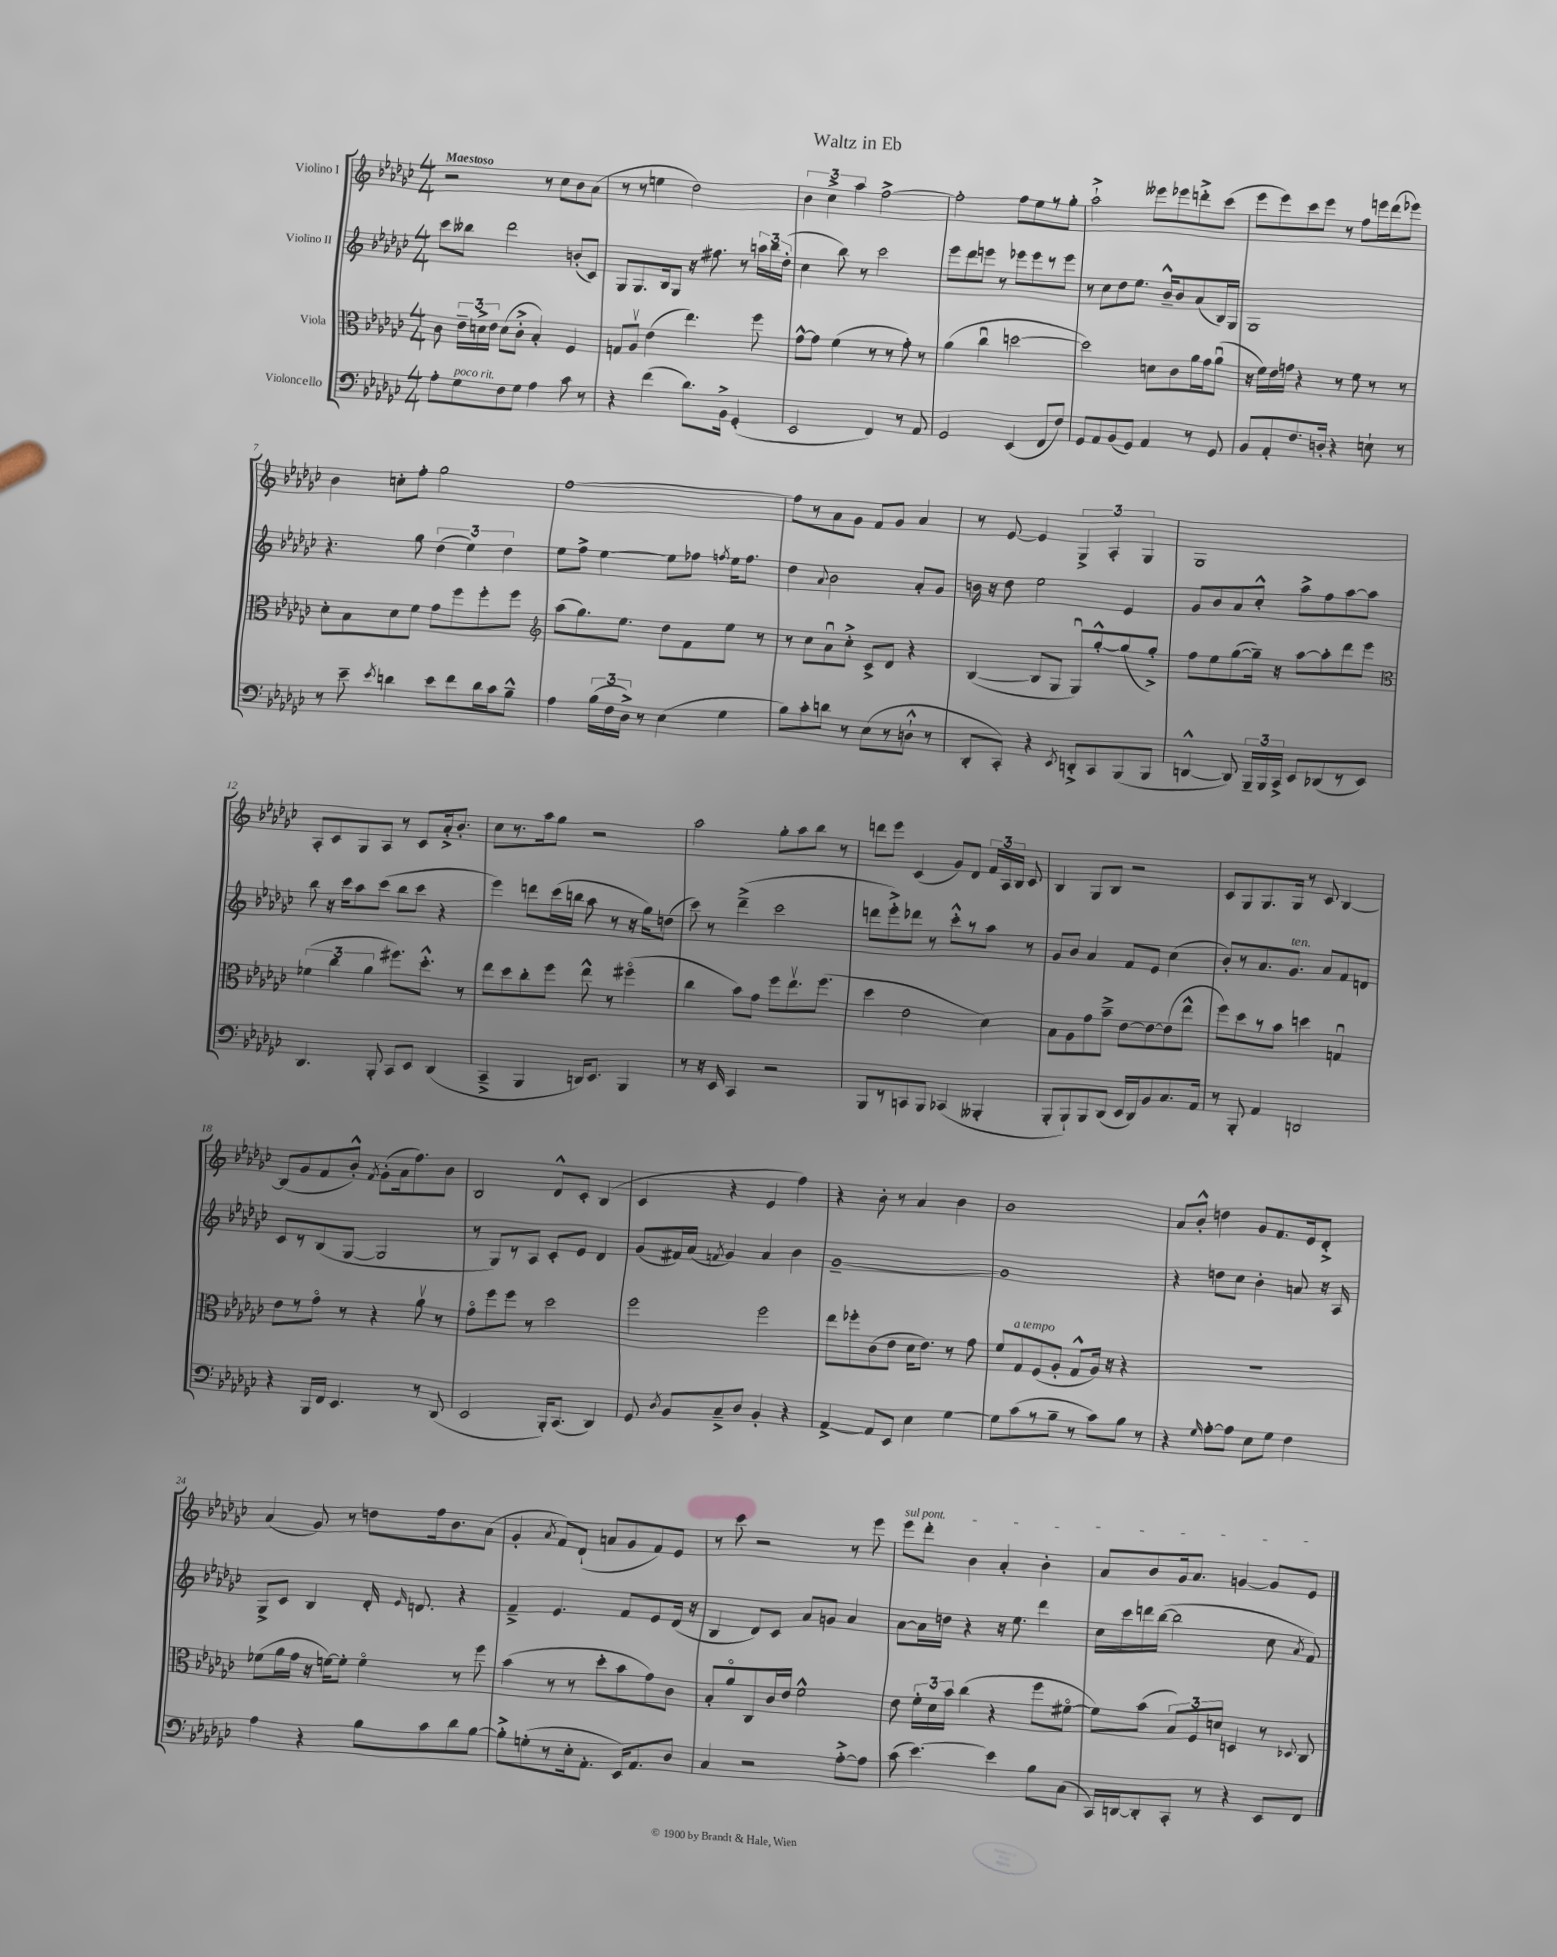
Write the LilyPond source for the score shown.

\header { title = "Waltz in Eb" }
<<
\new StaffGroup <<
\new Staff = "s0" \with { instrumentName = "Violino I" } {
    \clef treble \key ges \major \numericTimeSignature \time 4/4 \tempo "Maestoso"
    \autoBeamOff r2 r8 ces''8[ bes'8 aes'8]( |
    r8 r8 e''4 des''2) |
    \tuplet 3/2 { bes'4 ces''4-> aes''4 } f''2~-> |
    f''2-. f''8[ ees''8 r8 ges''8]-. |
    aes''2-!-> eeses'''8[ ees'''8 d'''8-.-> ces'''8]( |
    ees'''8[ ees'''8) ces'''8 ees'''8] r8 f''8[ e'''16 des'''16( ees'''8]) |
    bes'4 c''8[-. f''8]-. ges''2 |
    f''1~ |
    f''8[ r8 aes'8 ges'8] f'8[ ges'8] aes'4 |
    r8 ees'8~ ees'4 \tuplet 3/2 { ges4-> aes4-. ges4 } |
    ges1 |
    aes8[-. ces'8 ges8 aes8] r8 ces'8[ aes'16-.-> bes'8.]-. |
    ces''8[ r8. aes''16 ges''8] r2 |
    aes''2 ges''8[-. aes''8 bes''8] r8 |
    d'''8[ ees'''8] ces'4( ges'8[) des'8] \tuplet 3/2 { f'16[ aes16 bes16] } ces'8 |
    bes4 ges8[ bes8] r2 |
    ces'8[ ges8 ges8. ges16] r8 ces'8 bes4~ |
    bes8[( ges'8 f'8 bes'8]-.-^) \acciaccatura { f'8 } ges'8[-.( aes'16 f''8.) bes'8] |
    bes2 des'8[-^ ces'8]-. bes4( |
    ces'4 r4 ees'4 f''4) |
    r4 bes'8-. r8 aes'4 bes'4 |
    bes'1 |
    aes'8[ bes'8]-.-^ d''4 ges'8[ f'8. ees'16 des'8]-.-> |
    aes'4( ges'8) r8 d''8[ f''16 bes'8. aes'8]( |
    ges'4-. \acciaccatura { aes'8 } f'8[) des'8]-!( a'8[ ges'8 f'8) ees'8] |
    r8 ces'''8 r2 r8 ees'''8 |
    \once \override TextSpanner.bound-details.left.text = \markup { \italic "sul pont." } ees'''8[\startTextSpan des'''8]-. bes'4 aes'4-. bes'4-. |
    aes'8[ bes'8 ges'16 aes'8.] g'4~ g'8[ ees'8]\stopTextSpan \bar "|." |
}
\new Staff = "s1" \with { instrumentName = "Violino II" } {
    \clef treble \key ges \major \numericTimeSignature \time 4/4
    \autoBeamOff ces'''8[ beses''8] des'''2 b'8[-.( ces'8]) |
    ges8[ ges8. bes16 ges8] r16 fis''8. r8 \tuplet 3/2 { a''16[ bes''16 des''16]-.( } |
    ces''4 bes''8) r8 ces'''2 |
    ees'''8[ des'''8 e'''8] r8 ees'''8[ ees'''8 r8 ees'''8] |
    r8 ces''8[ des''8 ees''8.] bes'16[---^ bes'8 aes'8( bes16) ges16] |
    ges1 |
    r4. ges''8 \tuplet 3/2 { des''4( ees''4) des''4 } |
    ees''8[ f''8]-> ees''4~ ees''8[ fes''8] \acciaccatura { f''8 } ees''16[ f''8.] |
    des''4 \appoggiatura { aes'8 } bes'2 aes'8[-. ges'8] |
    b'16 r16 des''8 ees''2 ees'4 |
    ges'8[ bes'8 aes'8 ces''8]-.-^ aes''8[-> f''8 aes''8~ aes''8] |
    bes''8 r16 ces'''16[ aes''8 ces'''8]( bes''8[ ces'''8] r4 |
    ees'''4) d'''8[ ces'''16( b''16] aes''8 r8 r16 ges''16[) d''8]( |
    ces'''8) r8 des'''4--->( ces'''2 |
    d'''8[ ees'''8-.->) des'''8] r8 ces'''8[-.-^ r8 aes''8] r8 |
    ges'8[ bes'8] aes'4 f'8[ ees'8] ces''4( |
    bes'8[-.) r8 aes'8. ges'8.]^\markup { \italic "ten." } aes'8[ f'8 d'8] |
    ces'8[ r8 bes8( ges8]~ ges2 |
    r8 ges8[) r8 aes8] ces'8[-. ees'8] des'4 |
    ges'8[( fis'16) aes'16]( \acciaccatura { f'8 } ges'4) aes'4 bes'4 |
    ges'1~-- |
    ges'1 |
    r4 d''8[ ces''8] bes'4-. a'8 r16 aes16 |
    ges8[-> ces'8] bes4 des'16-. \grace { ees'16 } d'8. r4 |
    f'4---> ees'4. f'8[ ees'8 des'16]( r16 |
    bes4 des'8[) ces'8] aes'8[ g'8] aes'4 |
    aes'8[~ aes'16 d''16] r4 r16 ees''8. des'''4 |
    ces''16[ ces'''16 d'''16 bes''16]~( bes''2 ces''8 \acciaccatura { aes'8 } f'8) \bar "|." |
}
\new Staff = "s2" \with { instrumentName = "Viola" } {
    \clef alto \key ges \major \numericTimeSignature \time 4/4
    \autoBeamOff ces'8 \tuplet 3/2 { ees'16[-- d'16-> ees'16] } d'8[( ces'8]-.-> bes4-.) f4 |
    g8[ aes8]\upbow ees'4( ees''4.) f''8 |
    ges'8[~-^ ges'8] f'4( r8 r8 ges'8-.) r8 |
    aes'4( ces''4\downbow d''2~ |
    d''2) d'8[ ces'8 aes'16 ges'16 aes'8]\downbow( |
    r16 f'16[) ees'16 g'16] r4 r8 f'8 r8 r8 |
    des'8[-. bes8 des'8 f'8] ges'8[ f''8 f''8-. f''8] |
    \clef treble aes''8[( ges''8.) ees''8.] des''8[ f'8 ees''8] r8 |
    r8 ces''8[ aes'8\downbow ces''8]-.-> ces'8[-> des'8] r4 |
    bes4~( bes8[ ges8] ges8[\downbow) ges''8~-.-^ ges''8( ges''8]-.->) |
    f''8[ ees''8 ges''8~( ges''16]--) r16 aes''8[~ aes''8-. des'''8 ees'''8] |
    \clef alto \tuplet 3/2 { fes'4( ces''4 aes'4 } fis''8.[) des''8.]-.-^ r8 |
    ees''8[ des''8 ces''8-. f''8] ees''8-^ r8 fis''4\flageolet( |
    ces''4 bes'8[) ges'8] f''8[ ees''8.\upbow f''8.]( |
    des''4 ees'2 des'4) |
    bes8[ aes8 ges'8 bes'8]---> ees'8[~ ees'8~ ees'8( ees''8]-^ |
    f''8[) des''8 r8 bes'8] d''4 g4\downbow |
    ees'8[ r8 ges'8]\flageolet r8 r4 aes'8\upbow r8 |
    ges'8[\flageolet f''8 f''8] r8 des''2 |
    f''2 f''2 |
    ees''8[ fes''8-. ces'8( ees'8] des'16[ ees'8.]) r8 ges'8 |
    f'8[ ges8^\markup { \italic "a tempo" } f8( aes8]-. ges8[-^ aes16]) r16 r4 |
    R1 |
    fes'8[( aes'16 ges'16] r16 f'16[~) f'8]-. f'4\flageolet r8 f''8 |
    bes'4( r8 r8 des''8[-. bes'8 ges'8) ces'8] |
    bes8[-. aes'8\flageolet ces8 ces'16 ees'16] f'2-^ |
    ees'8 \tuplet 3/2 { f'16[-. des'16 bes'16] } ces''4( r4 f''8[ fis'8]~\flageolet |
    fis'8[) bes'8]( \tuplet 3/2 { bes8[) f8 d'8] } d4 r8 \appoggiatura { des8 } ces8 \bar "|." |
}
\new Staff = "s3" \with { instrumentName = "Violoncello" } {
    \clef bass \key ges \major \numericTimeSignature \time 4/4
    \autoBeamOff aes8[-. ges8^\markup { \italic "poco rit." } f8 ges8] aes4 ces'8 r8 |
    r4 f'4( des'8.[) bes,16]-> ges,4-.( |
    ees,2 f,4) r8 aes,8 |
    ges,2 ees,4( f,8[ f8]) |
    ges,8[ aes,8 bes,8( ges,8]) aes,4 r8 ges,8 |
    bes,8[ aes,8-. f8. d16]-. r4 e8-! r8 |
    r8 ees'8-- \acciaccatura { ees'8 } d'4 ees'8[ f'8 d'16 ces'16 bes8]---^ |
    aes4 \tuplet 3/2 { bes16[( f16 des16]->) } r8 ees4( ges4 |
    bes8[) ces'8-. d'8] r8 ees8[( r8 d8]-!-^ r8 |
    des,8[-. ces,8]-.) r4 \acciaccatura { ees,8 } d,8[-.-> ces,8 bes,,8( bes,,8] |
    d,4~-^ d,8) \tuplet 3/2 { bes,,16[-- bes,,16 ces,16]-> } ees,8[ des,8( r8 ees,8]) |
    des,4. bes,,8-. ces,8[ ees,8] des,4( |
    ces,4---> bes,,4 d,16[) ees,8.] bes,,4 |
    r8 r16 ees,16 ces,4 r2 |
    bes,,8[ r8 c,8 bes,,8] ces,4( beses,,4-. |
    bes,,8[-. bes,,8-!) bes,,8 des,8]( ees,16[ des,16) bes,8 ces8. aes,16] |
    r8 bes,,8-. aes,4 d,2 |
    r4 bes,,16[ f,16] ees,4. r8 des,8( |
    ees,2 bes,,16[-.) ces,8.]( des,4) |
    ges,8 \acciaccatura { des8 } bes,8[ ces8---> des8] bes,4-. r4 |
    aes,4~-> aes,8[ ees,8] ees4 ges4~ |
    ges8[ ces'8( r8 bes8]-- r8 ces'8[) bes8] r8 |
    r4 \grace { ges16 } aes8[~-. aes8] ees8[ ges8] f4 |
    aes4 r4 bes8[ ces'8 des'8 bes8]~ |
    bes8[-.-> g8-.( r8 ees16-. aes,8.]-. ees,16[) aes,8. des8] |
    ces4 r2 aes8[~-.-> aes8] |
    ces'8( ees'4.~) ees'4 bes8[ ces8]( |
    ces,16[) d,16~ d,8-. ces,8]-. r8 r4 ees,8[ f,8] \bar "|." |
}
>>
>>
